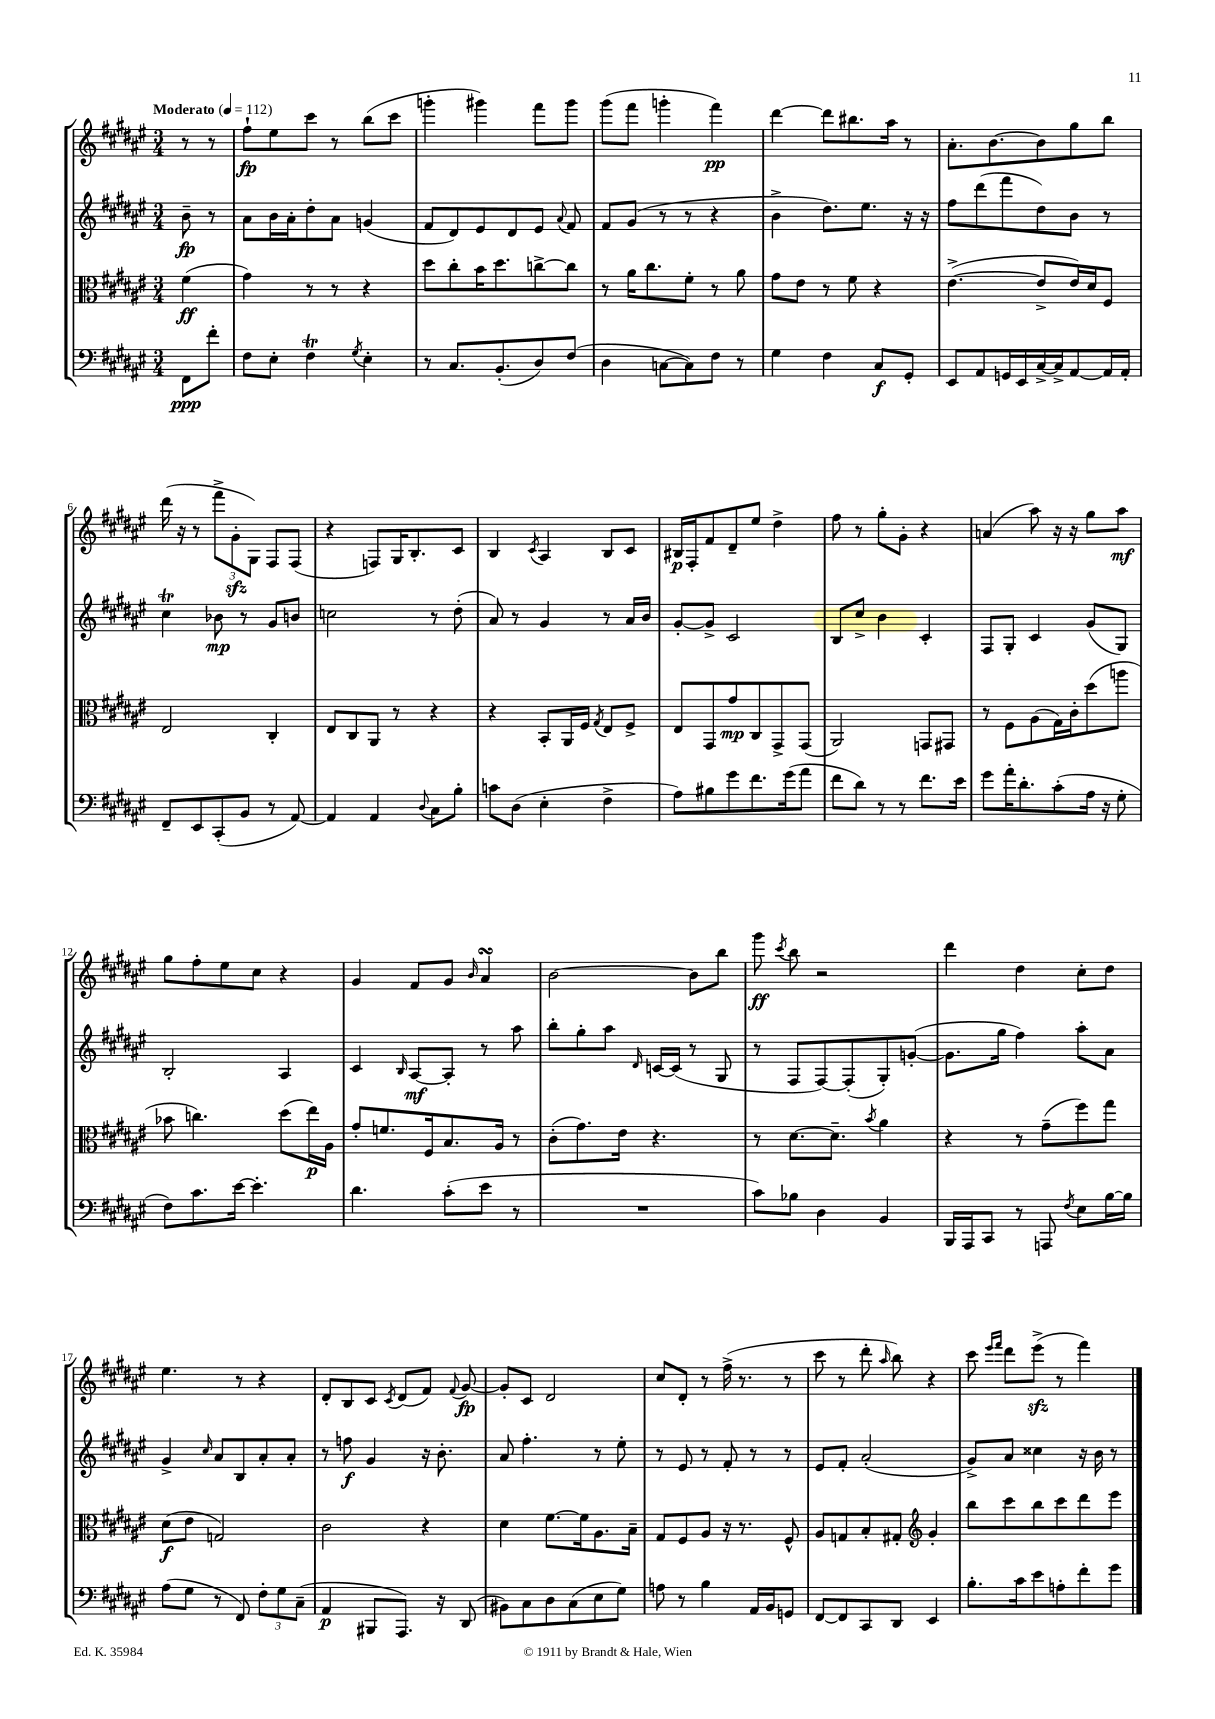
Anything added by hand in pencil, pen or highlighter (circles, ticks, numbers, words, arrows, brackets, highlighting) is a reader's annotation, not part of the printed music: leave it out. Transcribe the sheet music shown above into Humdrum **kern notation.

**kern	**kern	**kern	**kern
*staff4	*staff3	*staff2	*staff1
*clefF4	*clefC3	*clefG2	*clefG2
*k[f#c#g#d#a#e#]	*k[f#c#g#d#a#e#]	*k[f#c#g#d#a#e#]	*k[f#c#g#d#a#e#]
*M3/4	*M3/4	*M3/4	*M3/4
*MM112	*MM112	*MM112	*MM112
8FF#	(4f#	8b~	8r
8f#'	.	8r	8r
=	=	=	=
8F#	4g#)	8a#	8ff#`
8E#'	.	16b	8ee#
.	.	16a#'	.
4F#	8r	8dd#'	8ccc#
.	8r	8a#	8r
8qG#	.	.	.
4E#'	4r	(4g	(8bb
.	.	.	8ccc#
=	=	=	=
8r	8dd#	8f#	4ggg'
8.C#	8cc#'	8d#)	.
.	16b	8e#	4ggg#)
(8.BB'	8.dd#	.	.
.	.	8d#	.
8D#)	[8cc^	8e#	8fff#
.	.	8qqa#	.
(8F#	8cc]	8f#	8ggg#
=	=	=	=
4D#	8r	8f#	(8ggg#
.	16a#	(8g#	8fff#
.	8.cc#	.	.
[8C	.	8r	4ggg'
8C])	8f#'	8r	.
8F#	8r	4r	4fff#)
8r	8a#	.	.
=	=	=	=
4G#	8g#	4b^	[4ddd#
.	8e#	.	.
4F#	8r	8.dd#)	8ddd#]
.	8f#	.	8.bb#
.	.	8.ee#	.
8C#	4r	.	.
.	.	.	16aa#
8GG#'	.	16r	8r
.	.	16r	.
=	=	=	=
8EE#	([4.e#^	8ff#	8.a#'
8AA#	.	(8ddd#	.
.	.	.	[8.b
16GG	.	8fff#	.
16EE#	.	.	.
[16C#^	8e#^]	8dd#)	8b]
16C#^]	.	.	.
[8AA#	16e#)	8b	8gg#
.	16d#	.	.
16AA#]	8F#	8r	8bb
16AA#'	.	.	.
=	=	=	=
8FF#~	2E#	4cc#	(16ddd#
.	.	.	16r
8EE#	.	.	8r
(8CC#'	.	8b-	12fff#^
.	.	.	12g#'
8BB	.	8r	.
.	.	.	12G#)
8r	4C#'	8g#	8F#
[8AA#)	.	8b	(8F#
=	=	=	=
4AA#]	8E#	2cc	4r
.	8C#	.	.
4AA#	8AA#	.	8F)
.	8r	.	16G#
.	.	.	8.B'
8qqD#	.	.	.
8C#	4r	8r	.
8B'	.	(8dd#'	8c#
=	=	=	=
8c	4r	8a#)	4B
(8D#	.	8r	.
.	.	.	8qc#
4E#'	8BB'	4g#	4A#
.	16AA#	.	.
.	16F#	.	.
.	8qG#	.	.
4F#^	8E#	8r	8B
.	8F#^	16a#	8c#
.	.	16b	.
=	=	=	=
8A#)	8E#	[8g#'	16B#
.	.	.	16F#'
8B#	8GG#	8g#^]	8f#
8g#	8g#	2c#	8d#~
8.f#	8C#	.	8ee#
.	8GG#^	.	4dd#^
(16g#	.	.	.
8a#	(8GG#	.	.
=	=	=	=
8f#	2AA#)	8B	8ff#
8d#)	.	8cc#^	8r
8r	.	4b	8gg#'
8r	.	.	8g#'
8.f#	8GG	4c#'	4r
.	8GG#	.	.
16e#	.	.	.
=	=	=	=
8g#	8r	8F#	(4a
16a#'	8F#	8G#'	.
8.d#'	.	.	.
.	(8A#	4c#	8aa#)
(8c#'	16G#)	.	16r
.	16c#'	.	16r
16A#	(8dd#	(8g#	8gg#
16r	.	.	.
8G#'	8aa	8G#)	8aa#
=	=	=	=
8F#)	8b-	2B'	8gg#
8.c#	4.cc)	.	8ff#'
.	.	.	8ee#
[16e#	.	.	.
4.e#']	.	.	8cc#
.	(8dd#	4A#	4r
.	16ee#)	.	.
.	16A#	.	.
=	=	=	=
4.d#	8g#'	4c#	4g#
.	8.f	.	.
.	.	16qqB	.
.	.	[8A#	8f#
.	16F#	.	.
(8c#'	8.B	8A#']	8g#
.	.	.	16qqb
8e#	.	8r	4a#
.	16A#	.	.
8r	8r	8aa#	.
=	=	=	=
2.r	(8c#'	8bb'	[2b
.	8.g#)	8gg#'	.
.	.	8aa#	.
.	16e#	.	.
.	.	16qqd#	.
.	4.r	[16c	.
.	.	(16c]	.
.	.	8r	8b]
.	.	8G#	8bb
=	=	=	=
8c#)	8r	8r	8ggg#
.	.	.	8qccc#
8B-	[8.d#	8F#	8bb
4D#	.	[8F#)	2r
.	8.d#~]	.	.
.	.	(8F#']	.
.	8qb	.	.
4BB	4a#	8G#')	.
.	.	([8g'	.
=	=	=	=
16BBB	4r	8.g]	4ddd#
16AAA#	.	.	.
8CC#	.	.	.
.	.	16gg#	.
8r	8r	4ff#)	4dd#
8AAA	(8g#~	.	.
8qF#	.	.	.
8E#	8ff#)	8aa#'	8cc#'
[16B	8gg#	8a#	8dd#
16B]	.	.	.
=	=	=	=
(8A#	(8d#	4g#^	4.ee#
8G#	8e#	.	.
.	.	16qqcc#	.
8r	2G)	8a#	.
8FF#)	.	8B	8r
12F#'	.	8a#'	4r
12G#	.	.	.
.	.	8a#'	.
(12C#~	.	.	.
=	=	=	=
4AA#	2c#	8r	8d#'
.	.	8ff	8B
8BBB#	.	4g#	8c#
.	.	.	8qc#
8.AAA#)	.	.	(8d#
.	4r	16r	8f#)
16r	.	8.b'	.
.	.	.	8qqf#
(8DD#	.	.	[8g#
=	=	=	=
8BB#)	4d#	8a#	8g#']
8C#	.	4.ff#'	8c#
8D#	[8.f#	.	2d#
(8C#	.	.	.
.	16f#]	.	.
8E#	8.A#	8r	.
8G#)	.	8ee#'	.
.	16B~	.	.
=	=	=	=
8A	8G#	8r	8cc#
8r	8F#	8e#	8d#'
4B	8A#	8r	8r
.	16r	8f#'	(16ff#^
.	8.r	.	8.r
16AA#	.	8r	.
16BB	.	.	.
8GG	8F#^^	8r	8r
=	=	=	=
[8FF#	8A#	8e#	8ccc#
8FF#]	8G	8f#'	8r
8CC#	8B'	(2a#'	8ddd#'
.	.	.	16qqaa#
8DD#	8G#'	.	8bb)
*	*clefG2	*	*
4EE#	4g#'	.	4r
=	=	=	=
8.B'	8bb	8g#^)	8ccc#
.	.	.	16qqeee#
.	.	.	16qqfff#
.	8ccc#	8a#	8ddd#
16c#	.	.	.
8e#	8bb	4cc##	(8eee#^
8A'	8ccc#	.	8r
8f#'	8ddd#	16r	4fff#)
.	.	16b	.
8g#	8eee#	8r	.
==	==	==	==
*-	*-	*-	*-
